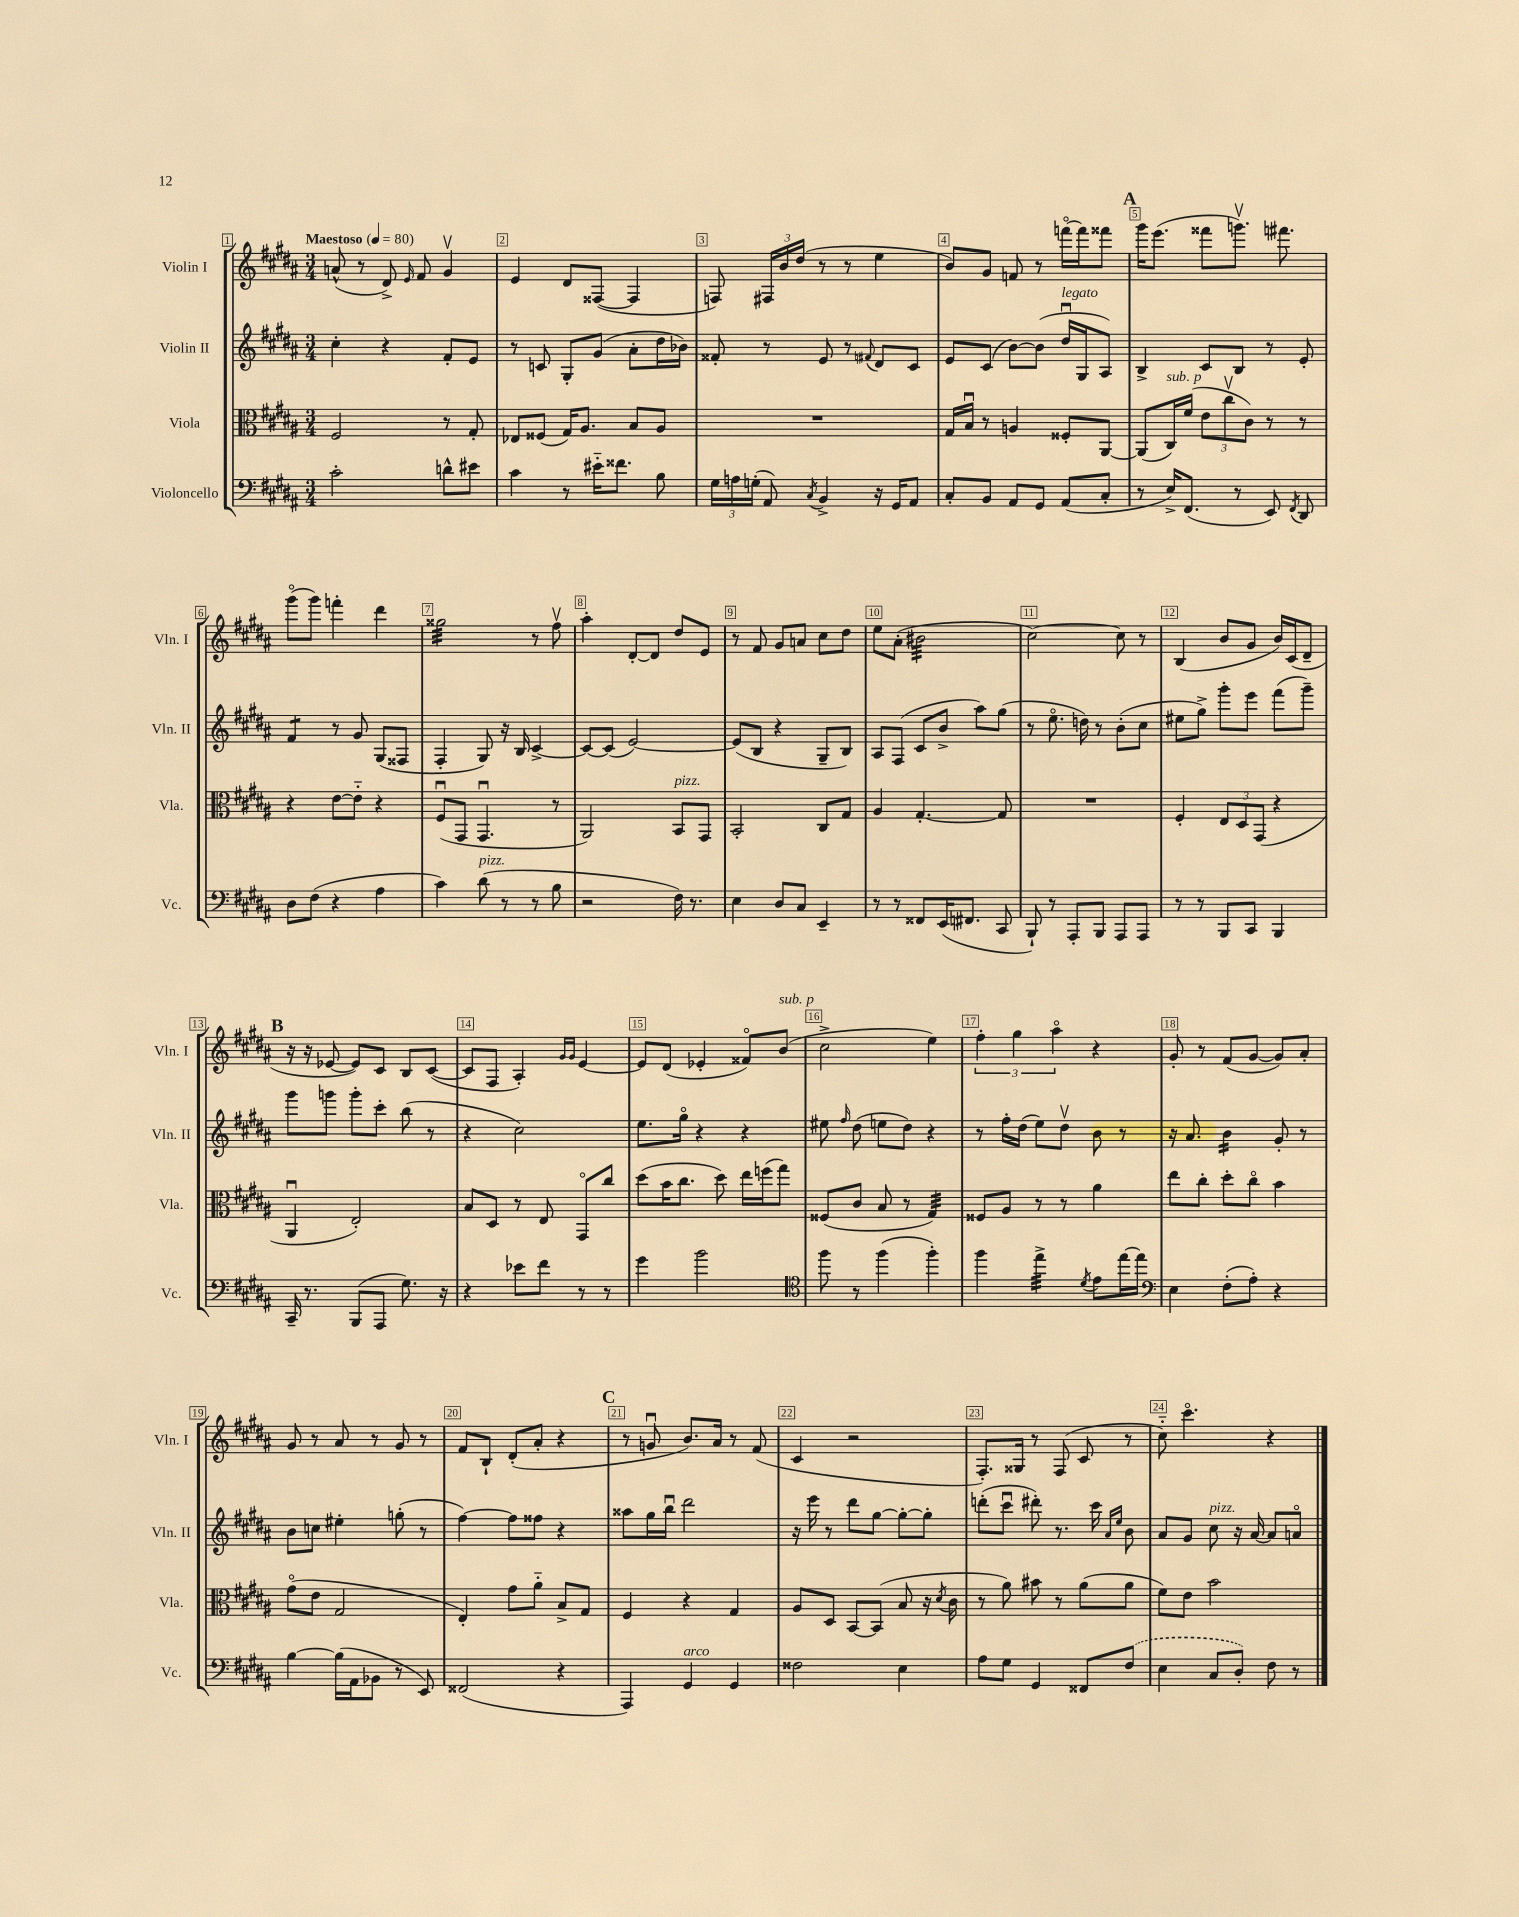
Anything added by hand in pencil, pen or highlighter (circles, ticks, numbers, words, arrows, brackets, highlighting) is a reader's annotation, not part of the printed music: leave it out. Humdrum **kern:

**kern	**kern	**kern	**kern
*staff4	*staff3	*staff2	*staff1
*clefF4	*clefC3	*clefG2	*clefG2
*k[f#c#g#d#a#]	*k[f#c#g#d#a#]	*k[f#c#g#d#a#]	*k[f#c#g#d#a#]
*M3/4	*M3/4	*M3/4	*M3/4
*MM80	*MM80	*MM80	*MM80
2c#'	2F#	4cc#'	(8a^^
.	.	.	8r
.	.	4r	8d#^)
.	.	.	16qqe
.	.	.	8f#
8d^^	8r	8f#'	4g#v
8e#	8G#'	8e	.
=	=	=	=
4c#	8E-	8r	4e
.	(8F##	8c	.
8r	16G#)	8G#'	8d#
.	8.A#	.	.
16e#'~	.	(8g#	([8F##
8.f##	.	.	.
.	8B	8a#'	4F##]
8B	8A#	16dd#	.
.	.	16b-)	.
=	=	=	=
24G#	2.r	8f##'	8F)
24A	.	.	.
(24G'	.	.	.
8AA#)	.	8r	24F#
.	.	.	24b
.	.	.	(24dd#
8qC#	.	.	.
4BB^	.	8e	8r
.	.	8r	8r
.	.	8qqf#	.
16r	.	8d#	4ee
16GG#	.	.	.
8AA#	.	8c#	.
=	=	=	=
8C#'	16G#	8e	8b)
.	16Bu	.	.
8BB	8r	(8c#	8g#
8AA#	4A	[8b)	8f
8GG#	.	(8b]	8r
(8AA#	8F##'	16dd#u	[16fffo
.	.	16G#	16fff]
8C#'	[8AA#	8A#)	8fff##
=	=	=	=
8r	(8AA#]	4B^	16ggg#
.	.	.	(8.eee
16E^)	16C#)	.	.
(8.FF#	(16f#	.	.
.	12e	8c#	8fff##
.	12cc#v	.	.
8r	.	8B	8.gggv)
.	12c#)	.	.
8EE)	8r	8r	.
.	.	.	8.fff#
8qFF#	.	.	.
8DD#	8r	8e'	.
=	=	=	=
8D#	4r	4f#	(8ggg#o
(8F#	.	.	8ggg#)
4r	[8e	8r	4fff'
.	8e'~]	8g#	.
4A#	4r	(8G#	4ddd#
.	.	8F##	.
=	=	=	=
4c#)	(8F#u	4F#'	2gg##
.	8GG#	.	.
(8d#	4.GG#u	8G#)	.
8r	.	16r	.
.	.	16B	.
8r	.	[4c#^	8r
8B	8r	.	8ff#v
=	=	=	=
2r	2AA#)	8c#_	4aa#'
.	.	(8c#]	.
.	.	[2e)	[8d#'
.	.	.	8d#]
16F#)	8BB	.	8dd#
8.r	.	.	.
.	8GG#	.	8e
=	=	=	=
4E	2BB'	(8e]	8r
.	.	8B	8f#
8D#	.	4r	8g#
8C#	.	.	8a
4EE~	8C#	8G#~	8cc#
.	8G#	8B)	8dd#
=	=	=	=
8r	4A#	8A#	8ee
8r	.	(8F#	(8a#'
8FF##	[4.G#'	8c#	2b#
(16EE	.	8b^	.
8.FF#	.	.	.
.	.	8aa#)	.
8CC#	8G#]	(8gg#	.
=	=	=	=
8BBB`)	2.r	8r	[2cc#)
8r	.	8.eeo	.
8AAA#'	.	.	.
.	.	16dd)	.
8BBB	.	8r	.
8AAA#	.	(8b'	8cc#]
8AAA#	.	8cc#	8r
=	=	=	=
8r	4F#'	8ee#	(4B
8r	.	8gg#^)	.
8BBB	12E	8ggg#'	8b
.	12D#	.	.
8CC#	.	8eee	8g#
.	(12GG#	.	.
4BBB	4r	(8fff#	16b)
.	.	.	(16c#
.	.	8ggg#~)	8d#~
=	=	=	=
16CC#~	4AA#u	8ggg#	16r
8.r	.	.	16r
.	.	8ggg	[8e-
(8BBB	2E')	8ggg'	8e-])
8AAA#	.	8ccc#'	8c#
8.G#)	.	(8bb	8B
.	.	8r	([8c#
16r	.	.	.
=	=	=	=
4r	8B	4r	8c#]
.	8D#	.	8F#
8e-	8r	2cc#)	4A#')
8f#	8E	.	.
.	.	.	16qqg#
.	.	.	16qqg#
8r	8GG#o	.	[4e
8r	8cc#	.	.
=	=	=	=
4g#	(8dd#	8.ee	8e]
.	16b	.	(8d#
.	8.cc#	16gg#o	.
2b	.	4r	4e-'
.	8dd#)	.	.
.	16ee	4r	8f##o)
.	(16ff	.	.
.	8gg#)	.	(8b
=	=	=	=
*clefC4	*	*	*
8ff#	(8F##	8ee#	2cc#^
.	.	16qqff#	.
8r	8c#	(8dd#	.
(4ff#	8B	8ee	.
.	8r	8dd#)	.
4ff#')	4G#)	4r	4ee)
=	=	=	=
4ff#	8F##	8r	6ff#'
.	8A#	16ff#'	.
.	.	.	6gg#
.	.	(16dd#	.
4ee^	8r	8ee)	.
.	.	.	6aa#o
.	8r	8dd#v	.
8qd#	.	.	.
8e	4a#	8b	4r
[16ee	.	8r	.
16ee]	.	.	.
=	=	=	=
*clefF4	*	*	*
4E	8ee	16r	8g#'
.	.	8.a#	.
.	8cc#'	.	8r
(8F#'	8dd#'	4b	(8f#
8A#')	8cc#o	.	[8g#
4r	4b	8g#'	8g#])
.	.	8r	8a#'
=	=	=	=
[4B	(8g#o	8b	8g#
.	8e	8cc	8r
(16B]	2G#	4ee#'	8a#
16AA#	.	.	.
8BB-	.	.	8r
8r	.	(8gg'	8g#
8EE)	.	8r	8r
=	=	=	=
(2FF##	4E')	[4ff#)	8f#
.	.	.	8B`
.	8g#	8ff#]	(8d#'
.	8a#'~	8ff##	8a#'
4r	8B^	4r	4r
.	8G#	.	.
=	=	=	=
4AAA#)	4F#	8aa##	8r
.	.	16gg#	8gu
.	.	16bbu	.
4GG#	4r	2ddd#	8.b)
.	.	.	16a#
4GG#	4G#	.	8r
.	.	.	(8f#
=	=	=	=
2F##	8A#	16r	4c#
.	.	16eee	.
.	8D#	8r	.
.	[8BB	8ddd#	2r
.	(8BB]	[8gg#	.
4E	8B	8gg#'_	.
.	16r	8gg#']	.
.	8qd#	.	.
.	16c#	.	.
=	=	=	=
8A#	8r	(8ddd'	8.F#')
8G#	8a#)	8ccc#u	.
.	.	.	16G##
4GG#	8b#	8ddd#')	8r
.	8r	8.r	(8F#
8FF##	(8a#	.	8c#
.	.	16ccc#	.
.	.	16qqa#	.
.	.	16qqee	.
(8F#	8a#	8b	8r
=	=	=	=
4E	8f#)	8a#	8cc#'~)
.	8e	8g#	4.ccc#o
8C#	2b	8cc#	.
8D#')	.	16r	.
.	.	[16a#	.
8F#	.	8a#]	4r
8r	.	8ao	.
==	==	==	==
*-	*-	*-	*-
